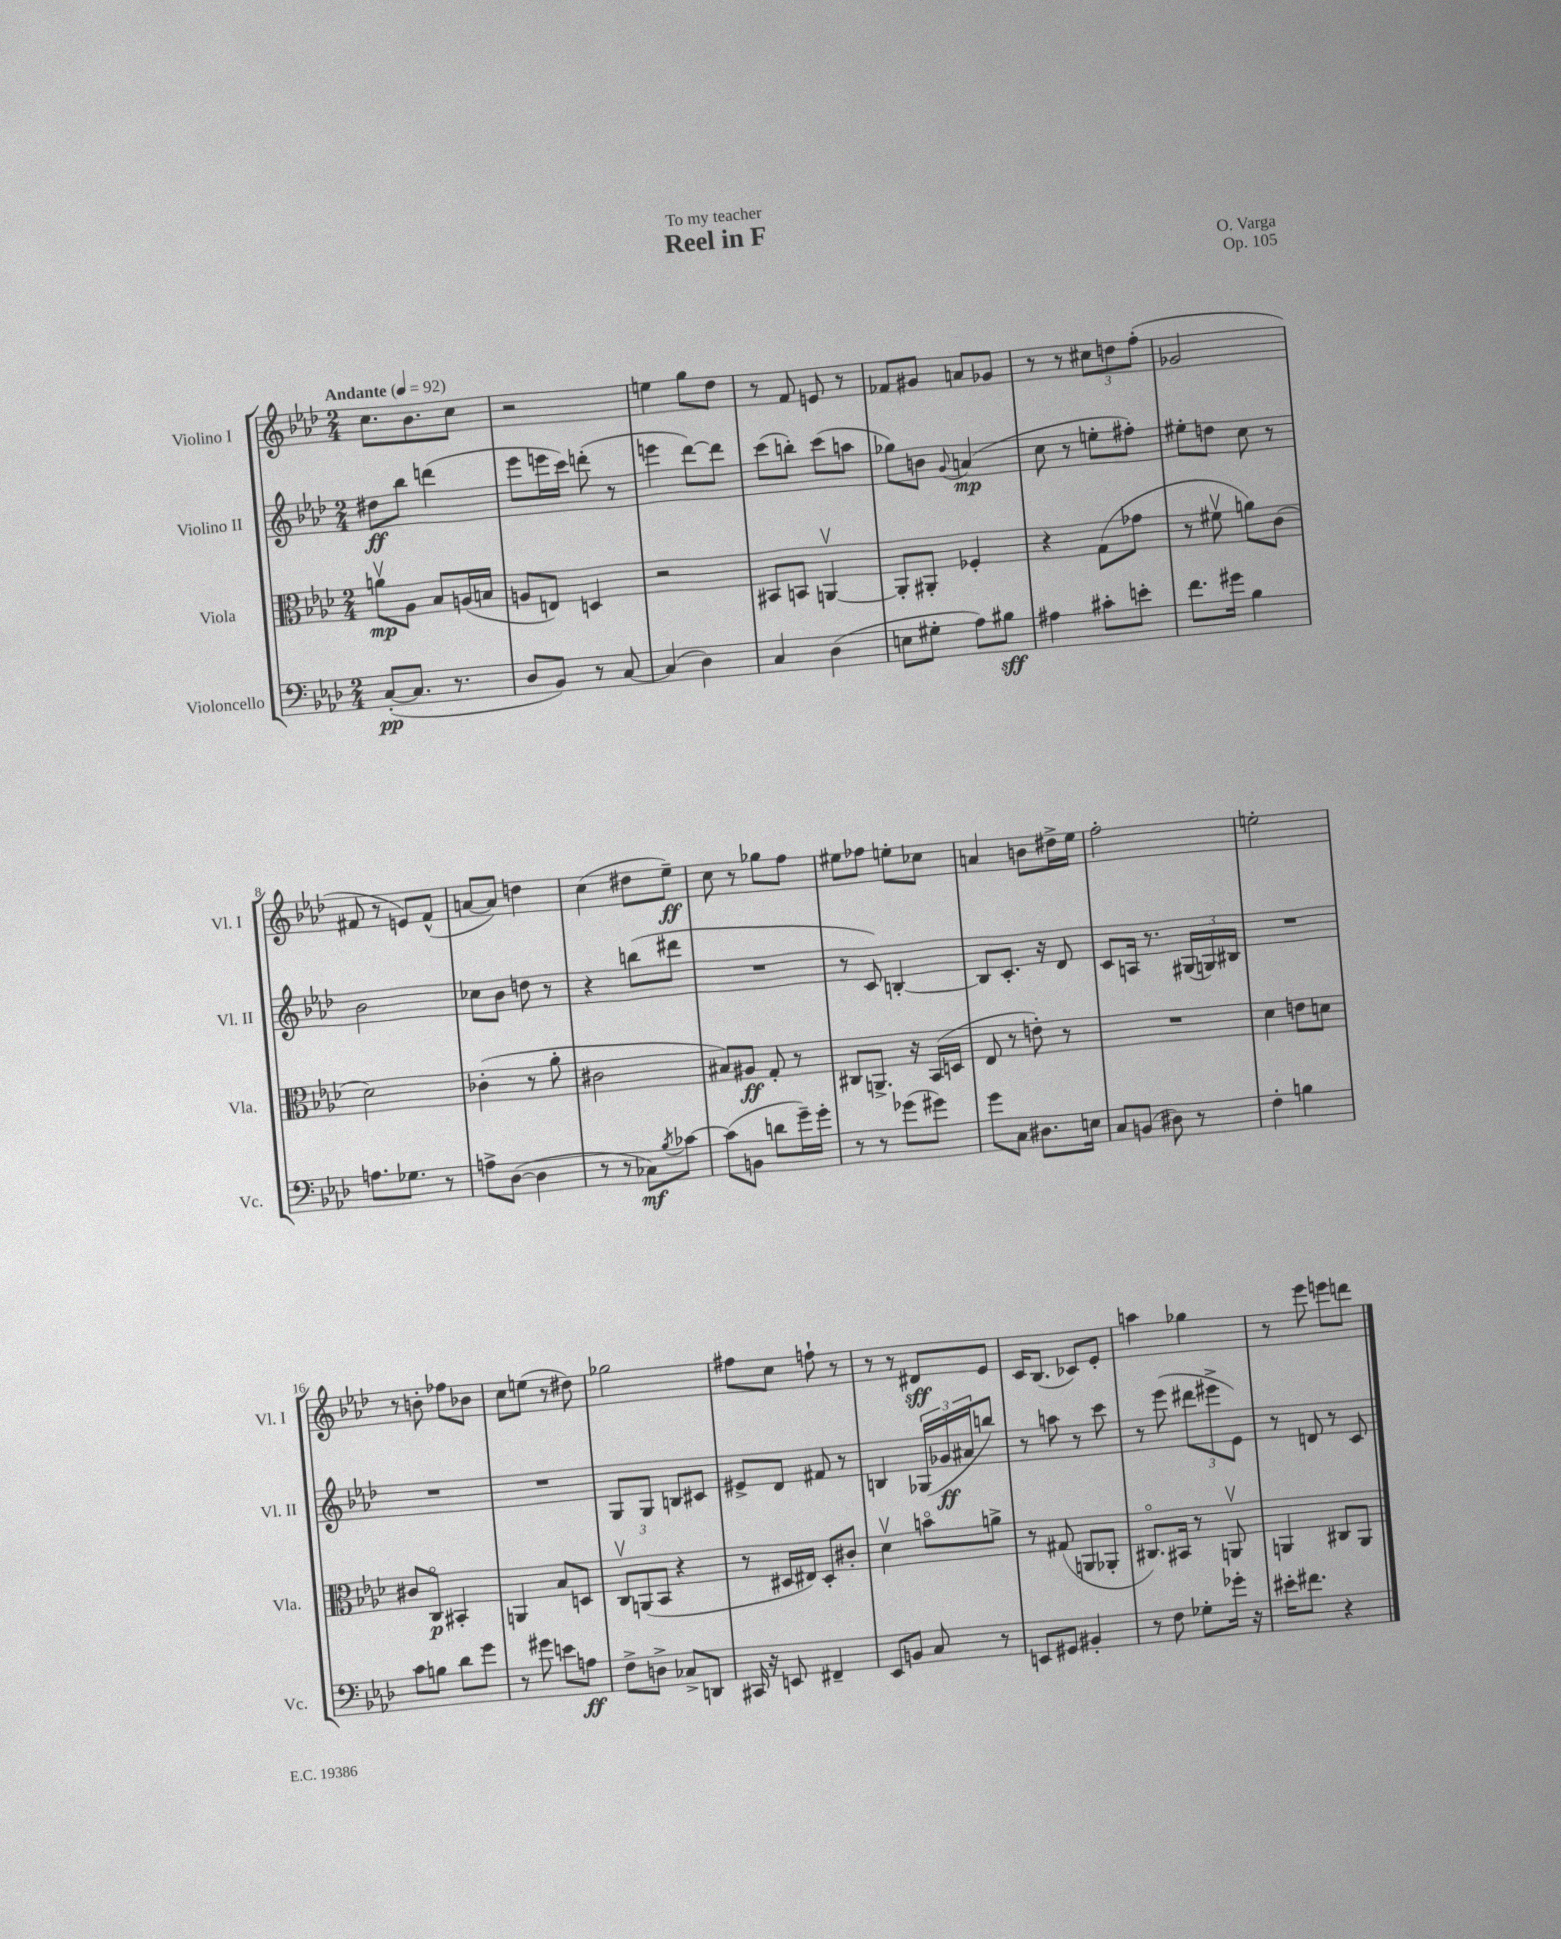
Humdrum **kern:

**kern	**dynam	**kern	**dynam	**kern	**dynam	**kern	**dynam
*part4	*part4	*part3	*part3	*part2	*part2	*part1	*part1
*staff4	*staff4	*staff3	*staff3	*staff2	*staff2	*staff1	*staff1
*I"Violoncello	*	*I"Viola	*	*I"Violino II	*	*I"Violino I	*
*I'Vc.	*	*I'Vla.	*	*I'Vl. II	*	*I'Vl. I	*
*clefF4	*	*clefC3	*	*clefG2	*	*clefG2	*
*k[b-e-a-d-]	*	*k[b-e-a-d-]	*	*k[b-e-a-d-]	*	*k[b-e-a-d-]	*
*M2/4	*	*M2/4	*	*M2/4	*	*M2/4	*
*MM92	*	*MM92	*	*MM92	*	*MM92	*
=1	=1	=1	=1	=1	=1	=1	=1
!	!	!	!	!	!	!LO:TX:a:B:t=Andante	!
([8C'/L	pp	8anv\L	mp	8dd#X\L	ff	8.cc\L	.
8.C/J]	.	8A-\J	.	8bb-\J	.	.	.
.	.	.	.	.	.	8.b-\	.
.	.	8B-/L	.	(4dddn\	.	.	.
8.r	.	.	.	.	.	.	.
.	.	(16An/L	.	.	.	8cc\J	.
.	.	16Bn/JJ	.	.	.	.	.
=2	=2	=2	=2	=2	=2	=2	=2
8D-/L	.	8An/L	.	8eee-\L	.	2r	.
8BB-/J)	.	8En/J)	.	16eeen\L	.	.	.
.	.	.	.	16ccc\JJ)	.	.	.
8r	.	4Dn/	.	(8dddn'\	.	.	.
[8C/	.	.	.	8r	.	.	.
=3	=3	=3	=3	=3	=3	=3	=3
(4C/]	.	2r	.	4eeen\	.	4een\	.
4D-\)	.	.	.	[8ddd-\L)	.	8gg\L	.
.	.	.	.	8ddd-\J]	.	8dd-\J	.
=4	=4	=4	=4	=4	=4	=4	=4
4C/	.	8BB#X/L	.	(8ccc\L	.	8r	.
.	.	8BBn/J	.	8bbn'\J)	.	8f/	.
(4D-\	.	[4AAnv/	.	(8ccc\L	.	8en/	.
.	.	.	.	8aan\J	.	8r	.
=5	=5	=5	=5	=5	=5	=5	=5
8En\L	.	8AA'/L]	.	8gg-X\L)	.	8f-X/L	.
8G#X'\J	.	8AA#X'/J	.	8bn\J	.	8g#X/J	.
.	.	.	.	8qqg/	.	.	.
8A-\L)	.	4F-X'/	.	(4an/	mp	8an/L	.
8B#X\J	sff	.	.	.	.	8g-X/J	.
=6	=6	=6	=6	=6	=6	=6	=6
4A#X\	.	4r	.	8cc\	.	8r	.
.	.	.	.	8r	.	8r	.
8c#X'\L	.	(8G\L	.	8een'\L	.	12cc#X\L	.
.	.	.	.	.	.	12ddn\	.
8en'\J	.	8g-X\J	.	8ff#X'\J)	.	.	.
.	.	.	.	.	.	(12ff'\J	.
=7	=7	=7	=7	=7	=7	=7	=7
8.f\L	.	8r	.	8ee#X'\L	.	2g-X/	.
.	.	8f#Xv\	.	8ddn\J	.	.	.
16g#X\Jk	.	.	.	.	.	.	.
4B-\	.	8an\L)	.	8cc\	.	.	.
.	.	(8c\J	.	8r	.	.	.
!!LO:LB:g=z
=8	=8	=8	=8	=8	=8	=8	=8
8.An\L	.	2d-\)	.	2b-\	.	8f#X/	.
.	.	.	.	.	.	8r	.
8.G-X\J	.	.	.	.	.	.	.
.	.	.	.	.	.	8en/L)	.
8r	.	.	.	.	.	(8f#^^/J	.
=9	=9	=9	=9	=9	=9	=9	=9
8An^\L	.	(4c-X'\	.	8cc-X\L	.	[8an/L	.
([8D-\J	.	.	.	8b-\J	.	8a/J])	.
4D-\]	.	8r	.	8ddn\	.	4ddn\	.
.	.	8a-'\	.	8r	.	.	.
=10	=10	=10	=10	=10	=10	=10	=10
8r	.	2c#X\	.	4r	.	(4cc\	.
8r	.	.	.	.	.	.	.
8C-X\L)	mf	.	.	(8bbn\L	.	8dd#X\L	.
8qB-/	.	.	.	.	.	.	.
[8c-X\J	.	.	.	8ddd#X\J	.	8ee-~\J)	ff
=11	=11	=11	=11	=11	=11	=11	=11
(8c-\L]	.	8B#X/L)	.	2r	.	8cc\	.
8BBn\J	.	8A#X/J	ff	.	.	8r	.
8dn\L	.	8G'/	.	.	.	8gg-X\L	.
16g~\L)	.	8r	.	.	.	8ff\J	.
16g'\JJ	.	.	.	.	.	.	.
=12	=12	=12	=12	=12	=12	=12	=12
8r	.	8C#X/L	.	8r	.	8ee#X\L	.
8r	.	8.AAn^/J	.	8c/)	.	8ff-X\J	.
(8g-X\L	.	.	.	[4Bn'/	.	8een'\L	.
.	.	16r	.	.	.	.	.
8g#X\J)	.	(16BB-/LL	.	.	.	8cc-X\J	.
.	.	16Dn/JJ	.	.	.	.	.
=13	=13	=13	=13	=13	=13	=13	=13
8g\L	.	8E-/	.	8B/L]	.	4an/	.
8C\J	.	8r	.	8.c'/J	.	.	.
8.D#X\L	.	8en'\)	.	.	.	8bn\L	.
.	.	.	.	16r	.	.	.
.	.	8r	.	8d-/	.	16dd#X^\L	.
16En\Jk	.	.	.	.	.	16ee-\JJ	.
=14	=14	=14	=14	=14	=14	=14	=14
8C/L	.	2r	.	8c/L	.	2ff'\	.
(8BBn/J	.	.	.	16An/Jk	.	.	.
.	.	.	.	8.r	.	.	.
8D#X\)	.	.	.	.	.	.	.
8r	.	.	.	(24G#X/LL	.	.	.
.	.	.	.	24Gn/)	.	.	.
.	.	.	.	24B#X/JJ	.	.	.
=15	=15	=15	=15	=15	=15	=15	=15
4F'\	.	4d-\	.	2r	.	2een'\	.
4Bn\	.	8en\L	.	.	.	.	.
.	.	8dn\J	.	.	.	.	.
!!LO:LB:g=z
=16	=16	=16	=16	=16	=16	=16	=16
8c\L	.	8c#X/L	.	2r	.	8r	.
8Bn\J	.	8C/J	p	.	.	8bn'\	.
8d-\L	.	4BB#X'/	.	.	.	8ff-X\L	.
8g\J	.	.	.	.	.	8b-X\J	.
=17	=17	=17	=17	=17	=17	=17	=17
8r	.	4AAn/	.	2r	.	8cc\L	.
8g#X\	.	.	.	.	.	(8een\J	.
8en\L	.	8B-/L	.	.	.	8r	.
8An\J	ff	8Dn/J	.	.	.	8dd#X\)	.
=18	=18	=18	=18	=18	=18	=18	=18
8F^\L	.	12Cv/L	.	8G/L	.	2gg-X\	.
.	.	(12AAn/	.	.	.	.	.
8Dn^\J	.	.	.	8G/J	.	.	.
.	.	12BB-/J	.	.	.	.	.
8C-X^/L	.	4r	.	8Bn/L	.	.	.
8DDn/J	.	.	.	8c#X/J	.	.	.
=19	=19	=19	=19	=19	=19	=19	=19
16CC#X/	.	8r	.	8e#X^/L	.	8ff#X\L	.
16r	.	.	.	.	.	.	.
8EEn/	.	16D#X/LL	.	8d-/J	.	8cc\J	.
.	.	16E#X/JJ)	.	.	.	.	.
4FF#X~/	.	8D#'/L	.	8f#X/	.	8ffn`\	.
.	.	8c#X'/J	.	8r	.	8r	.
=20	=20	=20	=20	=20	=20	=20	=20
8EE-/L	.	4d-v\	.	4Bn/	.	8r	.
8BBn/J	.	.	.	.	.	8r	.
8C/	.	8bn\L	.	(24G-X/LL	.	8d#X/L	sff
.	.	.	.	24g-X/	ff	.	.
.	.	.	.	24a#X/J	.	.	.
8r	.	8an^\J	.	8bbn/J)	.	8e-/J	.
=21	=21	=21	=21	=21	=21	=21	=21
8EEn/L	.	8r	.	8r	.	16c/KL	.
.	.	.	.	.	.	(8.B-/J	.
8GG#X/J	.	(8G#X/	.	8aan\	.	.	.
4BB#X'/	.	8AAn/L	.	8r	.	8c-X/L)	.
.	.	8AA-X'/J	.	8ccc\	.	8e-'/J	.
=22	=22	=22	=22	=22	=22	=22	=22
8r	.	8.C#X/L)	.	8r	.	4aan\	.
8F\	.	.	.	(8eee-\	.	.	.
.	.	16BB#X/Jk	.	.	.	.	.
8G-X'\L	.	8r	.	12ddd#X\L	.	4gg-X\	.
.	.	.	.	12eee#X^\	.	.	.
16g-X'\Jk	.	8AAnv/	.	.	.	.	.
.	.	.	.	12e-\J)	.	.	.
16r	.	.	.	.	.	.	.
=23	=23	=23	=23	=23	=23	=23	=23
16e#X'\KL	.	4AAn/	.	8r	.	8r	.
8.f#X\J	.	.	.	.	.	.	.
.	.	.	.	8dn/	.	8eee-\	.
4r	.	8C#X/L	.	8r	.	8eeen\L	.
.	.	8AA/J	.	8c/	.	8dddn\J	.
==	==	==	==	==	==	==	==
*-	*-	*-	*-	*-	*-	*-	*-
